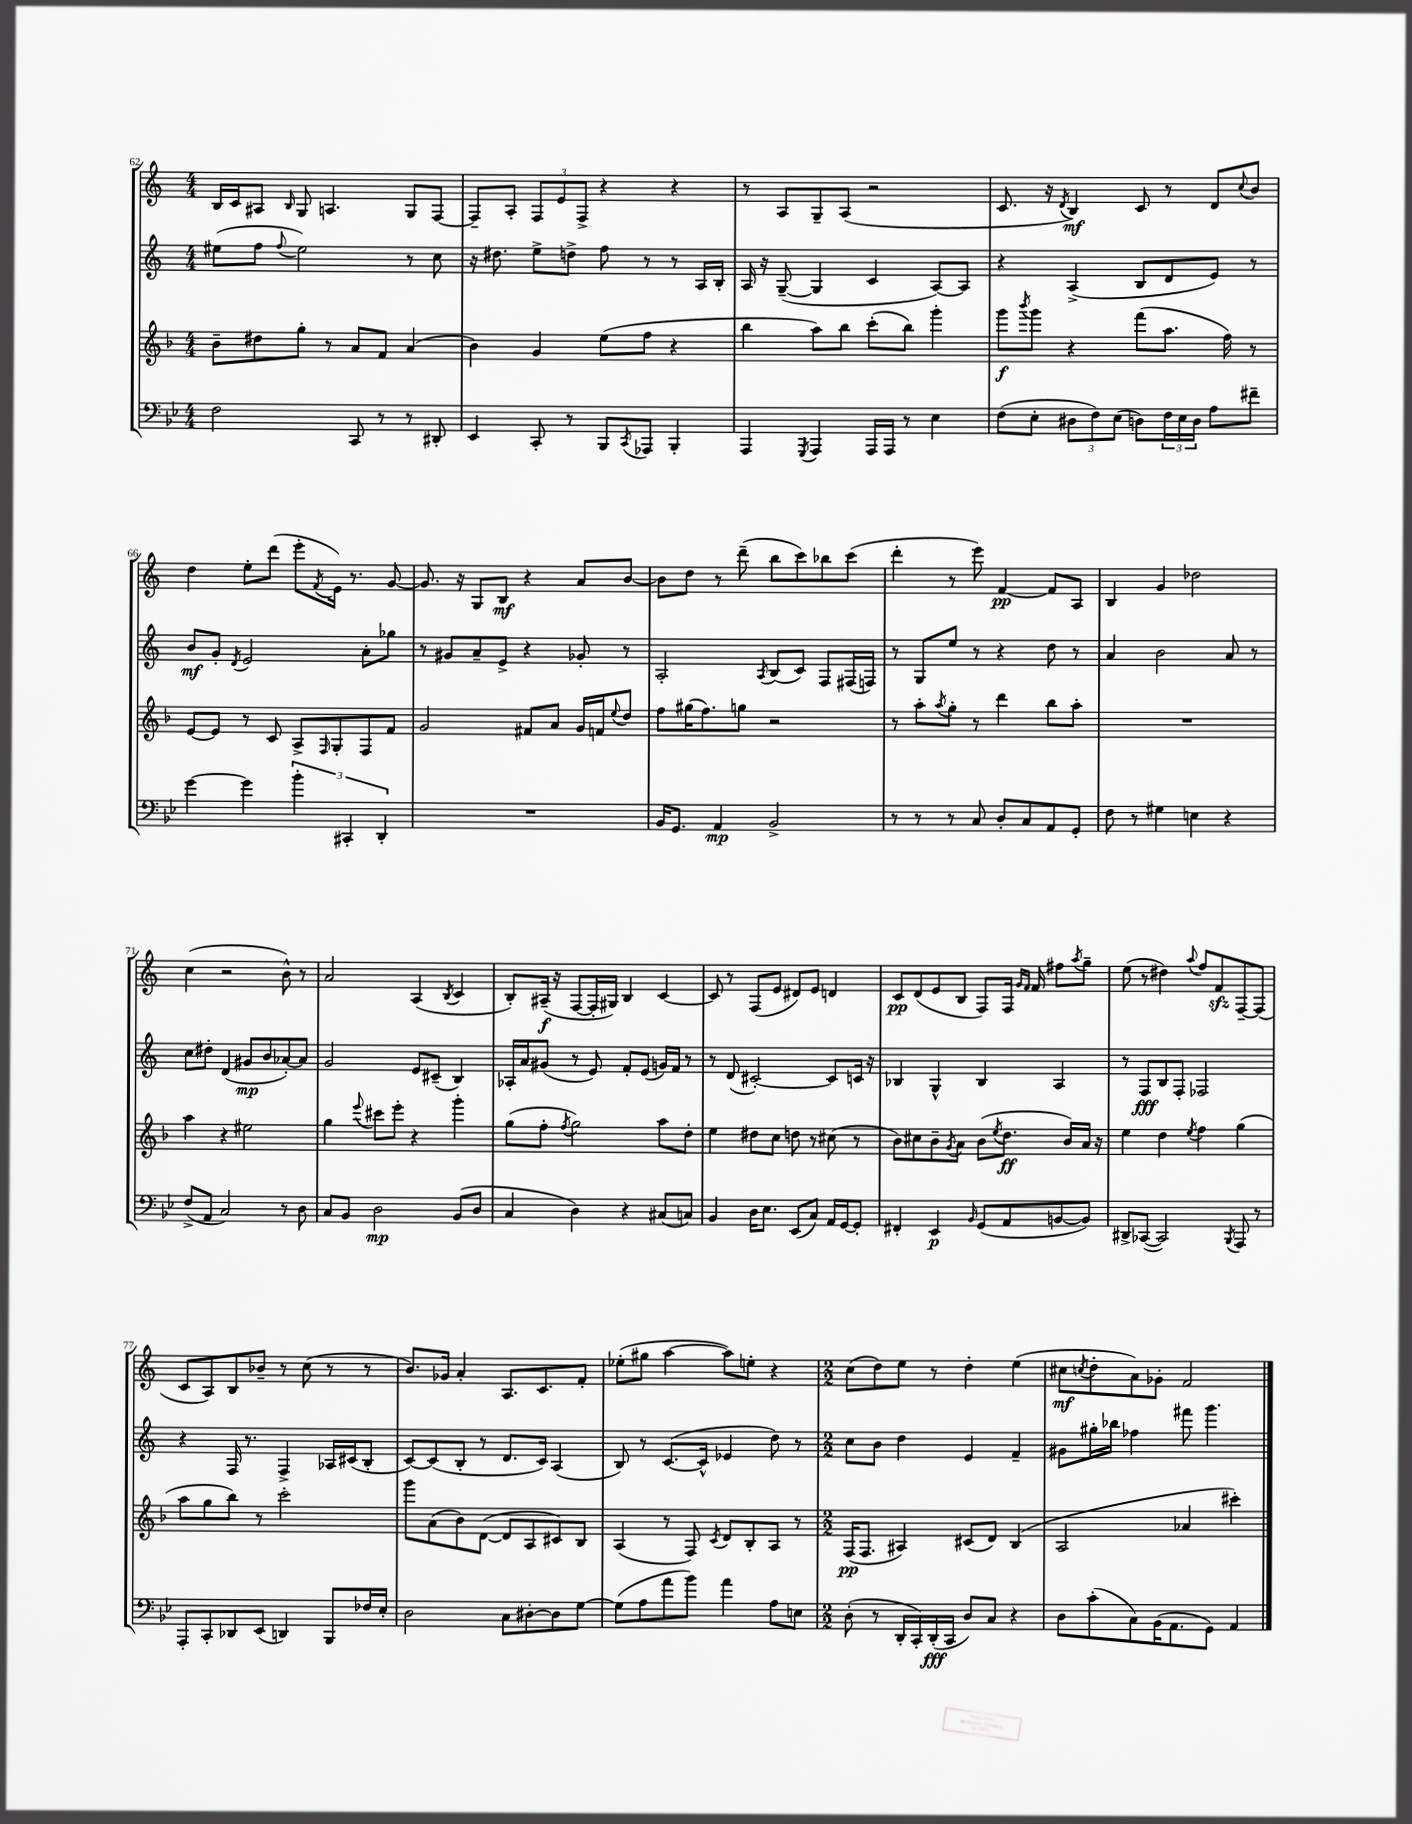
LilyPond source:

<<
\new StaffGroup <<
\new Staff = "s0" {
    \clef treble \key c \major \numericTimeSignature \time 4/4
    b16 c'16 ais8 \grace { b16 } g8 a4. g8 f8~ |
    f8-- a8-. \tuplet 3/2 { f8 e'8 f8-> } r4 r4 |
    r8 a8 g8-- a8( r2 |
    c'8. r16 \acciaccatura { d'8 } b4\mf) c'8 r8 d'8 \appoggiatura { c''8 } b'8 |
    d''4 e''8-. d'''8( e'''8-. \acciaccatura { f'8 } e'16) r8. g'8~ |
    g'8. r16 g8 b8\mf r4 a'8 b'8~ |
    b'8 d''8 r8 d'''8--( b''8 c'''8) bes''8 c'''8( |
    d'''4-. r8 e'''8) f'4~\pp f'8 a8 |
    b4 g'4 des''2 |
    c''4( r2 b'8-^) r8 |
    a'2 a4( \acciaccatura { b8 } c'4 |
    b8-.) ais16--\f( r16 f8~ f16-. gis16) b4 c'4~ |
    c'8 r8 f8( e'8 dis'8) e'8 d'4 |
    c'8\pp d'8( e'8 b8 f8) f16 \grace { g'16 f'16 } f'16 fis''8 \acciaccatura { a''8 } g''8-- |
    e''8( r8 dis''4) \appoggiatura { a''8 } f''8 f'8\sfz f8~-- f8( |
    c'8 a8) b8 bes'8-- r8 c''8( r8 r8 |
    b'8.) ges'16 a'4-. a8. c'8. f'8-. |
    ees''8-.( gis''8 a''4~ a''8) e''8-. r4 |
    \numericTimeSignature \time 2/2 c''8( d''8) e''8 r8 d''4-. e''4( |
    cis''8\mf \acciaccatura { c''8 } d''8-. a'8) ges'8-. f'2 \bar "|." |
}
\new Staff = "s1" {
    \clef treble \key c \major \numericTimeSignature \time 4/4
    eis''8( f''8 \appoggiatura { f''8 } eis''2) r8 c''8 |
    r16 dis''8. e''8-> d''8-> f''8 r8 r8 a16 b16-. |
    a16 r16 g8~--( g4 c'4 a8~) a8 |
    r4 a4->( b8 d'8 e'8) r8 |
    b'8\mf g'8-. \acciaccatura { d'8 } e'2 a'8-. ges''8 |
    r8 gis'8 a'8-- e'8-> r4 ges'8-. r8 |
    a2-. \acciaccatura { a8 } b8( c'8) f8 fis16( f16) |
    r8 g8 e''8 r8 r4 d''8 r8 |
    a'4 b'2 a'8 r8 |
    c''8 dis''8-. d'4( gis'8\mp b'8 aes'8~-.) aes'8 |
    g'2 e'8 cis'8--( b4) |
    aes16-. a'16 gis'8( r8 e'8) f'8-. e'8( g'16) f'16 r8 |
    r8 d'8( cis'2~-.) cis'8 c'16 r16 |
    bes4 g4-^ bes4 a4 |
    r8 f8\fff b8 f8-. fes2 |
    r4 f16 r8. f4-> aes16 cis'16( b8-. |
    c'8~) c'8( b8-. r8 d'8. c'16) a4( |
    b8) r8 c'8.~( c'16-^ ees'4 d''8) r8 |
    \numericTimeSignature \time 2/2 c''8 b'8 d''4 e'4 f'4-- |
    gis'8 gis''16-. bes''16 fes''4 fis'''8 g'''4. \bar "|." |
}
\new Staff = "s2" {
    \clef treble \key f \major \numericTimeSignature \time 4/4
    bes'8-- dis''8 g''8-. r8 a'8 f'8 a'4( |
    bes'4) g'4 e''8( f''8 r4 |
    bes''4 a''8) bes''8 c'''8-.( bes''8) g'''4-. |
    g'''8\f \acciaccatura { bes'''8 } g'''8 r4 f'''8( a''8. f''16) r8 |
    e'8~ e'8 r8 c'8 a8-> \grace { f16 } g8-. f8 f'8 |
    g'2 fis'8 a'8 g'16 f'16 \appoggiatura { e''8 } d''8 |
    f''8 gis''16( f''8.) g''8 r2 |
    r8 a''8-. \acciaccatura { a''8 } g''8-. r8 d'''4 bes''8 a''8-. |
    R1 |
    a''4 r4 eis''2 |
    g''4 \appoggiatura { e'''8 } cis'''8 e'''8-. r4 g'''4-. |
    g''8( f''8-. \acciaccatura { f''8 } g''2) a''8 d''8-. |
    e''4 dis''8 c''8 d''8 r8 cis''8( r8 |
    bes'8) cis''8 bes'8-- \acciaccatura { g'8 } a'8 bes'8( \acciaccatura { e''8 } d''8.\ff bes'16) a'16 r16 |
    e''4 d''4 \acciaccatura { e''8 } f''4 g''4( |
    a''8 g''8 bes''8) r8 c'''2-. |
    g'''8 a'8( bes'8) d'8~( d'8 a8 cis'8) bes8 |
    a4( r8 f8) \acciaccatura { c'8 } d'8 bes8-. a8 r8 |
    \numericTimeSignature \time 2/2 f16\pp( f8. ais4) cis'8( d'8) bes4( |
    a2 aes'4 cis'''4-.) \bar "|." |
}
\new Staff = "s3" {
    \clef bass \key bes \major \numericTimeSignature \time 4/4
    f2 c,8 r8 r8 dis,8-. |
    ees,4 c,8-. r8 bes,,8 \acciaccatura { c,8 } aes,,8 bes,,4-. |
    a,,4 \acciaccatura { g,,8 } a,,4 a,,16 a,,16 r8 ees4 |
    f8( ees8-. \tuplet 3/2 { dis8 f8) ees8( } d8) \tuplet 3/2 { f16 ees16 d16 } a8 fis'8-- |
    g'4~ g'4 \tuplet 3/2 { bes'4-. cis,4-. d,4-. } |
    R1 |
    bes,16 g,8. a,4\mp bes,2-> |
    r8 r8 r8 c8 d8-. c8 a,8 g,8-. |
    f8 r8 gis4 e4 r4 |
    f8->( a,8 c2) r8 d8 |
    c8 bes,8 d2\mp bes,8( d8 |
    c4 d4) r4 cis8( c8) |
    bes,4 d16 ees8. ees,8( c8) a,16 g,16~ g,8-. |
    fis,4-. ees,4\p \grace { bes,16 } g,8( a,8 b,8~ b,8) |
    dis,8-> ces,8~( ces,2) \acciaccatura { bes,,8 } a,,8 r8 |
    a,,8-. c,8-. des,8 ees,8( d,4) bes,,8 fes16 ees16-. |
    d2 c8 dis8~-. dis8 g8~ |
    g8( a8 a'8 bes'8) a'4 a8 e8 |
    \numericTimeSignature \time 2/2 d8-.( r8 d,16-. c,16-.) d,16-.\fff( c,16 d8) c8 r4 |
    d8 c'8-.( c8) bes,16( a,8. g,8) a,4 \bar "|." |
}
>>
>>
\layout { \context { \Score currentBarNumber = #62 } }
